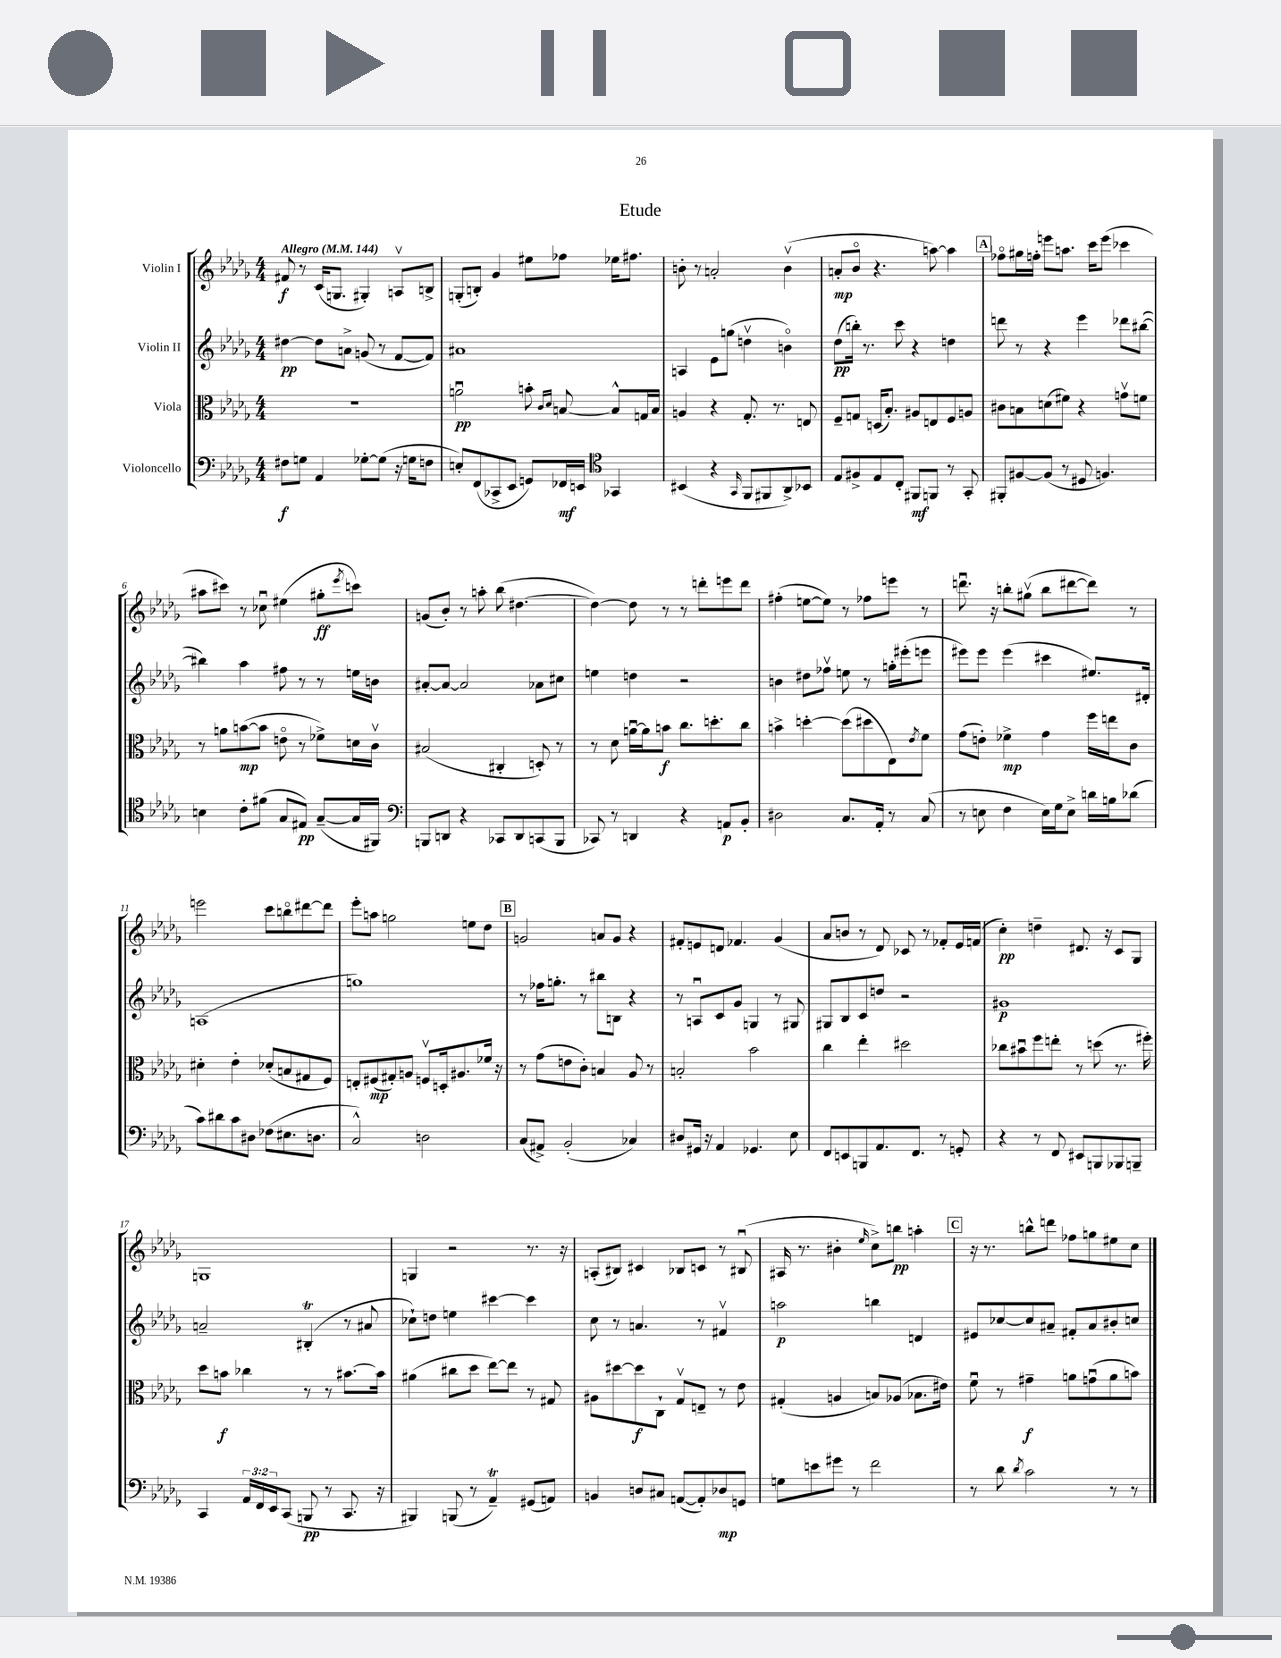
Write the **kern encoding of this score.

**kern	**dynam	**kern	**dynam	**kern	**dynam	**kern	**dynam
*part4	*part4	*part3	*part3	*part2	*part2	*part1	*part1
*staff4	*staff4	*staff3	*staff3	*staff2	*staff2	*staff1	*staff1
*I"Violoncello	*	*I"Viola	*	*I"Violin II	*	*I"Violin I	*
*clefF4	*	*clefC3	*	*clefG2	*	*clefG2	*
*k[b-e-a-d-g-]	*	*k[b-e-a-d-g-]	*	*k[b-e-a-d-g-]	*	*k[b-e-a-d-g-]	*
*M4/4	*	*M4/4	*	*M4/4	*	*M4/4	*
*MM144	*	*MM144	*	*MM144	*	*MM144	*
=1	=1	=1	=1	=1	=1	=1	=1
!	!	!	!	!	!	!LO:TX:a:B:t=Allegro	!
8F#X\L	f	1r	.	[4dd#X\	pp	8f#X/	f
8Gn\J	.	.	.	.	.	8r	.
4AA-/	.	.	.	8dd#\L]	.	(16c/KL	.
.	.	.	.	.	.	8.Gn/J	.
.	.	.	.	8an^\J	.	.	.
[8G-X'\L	.	.	.	(8gn/	.	4G#X'/)	.
(8G-\J]	.	.	.	8r	.	.	.
16r	.	.	.	[8f/L	.	8Anv/L	.
16Gn\KL	.	.	.	.	.	.	.
8Fn\J	.	.	.	8f/J])	.	8Bn^/J	.
=2	=2	=2	=2	=2	=2	=2	=2
8En'/L)	.	2anu\	pp	1a#X	.	(8Gn'/L	.
(8FF/	.	.	.	.	.	8Bn'/J)	.
8CC-X^/	.	.	.	.	.	4g-/	.
8EE-/J	.	.	.	.	.	.	.
8GGn/L)	.	8bn'\	.	.	.	8ee#X\L	.
.	.	16qqc/LL	.	.	.	.	.
.	.	16qqd-/JJ	.	.	.	.	.
16FF-X/L	mf	[8Bn/	.	.	.	8ff-X\J	.
16EEn/JJ	.	.	.	.	.	.	.
*clefC4	*	*	*	*	*	*	*
4GG-X/	.	8B^^/L]	.	.	.	16ee-X\KL	.
.	.	.	.	.	.	8.ff#X\J	.
.	.	16Gn/L	.	.	.	.	.
.	.	16B/JJ	.	.	.	.	.
=3	=3	=3	=3	=3	=3	=3	=3
(4BB#X/	.	4An/	.	4An/	.	8bn'\	.
.	.	.	.	.	.	8r	.
4r	.	4r	.	8e-\L	.	2an'/	.
.	.	.	.	(8ggn\J	.	.	.
16qqGG-/	.	.	.	.	.	.	.
8FF/L	.	8.G-'/	.	4ddnv\	.	.	.
8FF#X/	.	.	.	.	.	.	.
.	.	8.r	.	.	.	.	.
8AA-^/)	.	.	.	4bn\)	.	(4bv\	.
8BB-X/J	.	8En/	.	.	.	.	.
=4	=4	=4	=4	=4	=4	=4	=4
8E-/L	.	8F~/L	.	(8dd-\L	pp	8an'/L	mp
8F#X^/	.	8Gn/J	.	16bbn'\Jk)	.	8b-/J	.
.	.	.	.	8.r	.	.	.
8E-/	.	(16Dn/KL	.	.	.	4.r	.
.	.	8.B-'/J)	.	.	.	.	.
8C'/J	.	.	.	8ccc\	.	.	.
8FF#X/L	mf	8A#X/L	.	4r	.	.	.
8FFn/J	.	8En/	.	.	.	[8aan\)	.
8r	.	8F/	.	4ddn\	.	4aa\]	.
8GG-'/	.	8An/J	.	.	.	.	.
!!LO:REH:place=s1:t=A
=5	=5	=5	=5	=5	=5	=5	=5
8FF#X'/L	.	8c#X\L	.	8dddn\	.	8ff-X\L	.
[8F#X/	.	8Bn\	.	8r	.	16gg#X\L	.
.	.	.	.	.	.	16ffn'\JJ	.
(8F#/J]	.	(8dn\	.	4r	.	8eeen\L	.
8r	.	8f#X\J)	.	.	.	8.aan\J	.
8D#X/	.	4r	.	4eee-\	.	.	.
.	.	.	.	.	.	16ccc\KL	.
4.Fn/)	.	.	.	.	.	(8eee\J	.
.	.	8gnv\L	.	8ddd-X\L	.	4ccc-X\	.
.	.	8fn\J	.	([8bb#X\J	.	.	.
!!LO:LB:g=z
=6	=6	=6	=6	=6	=6	=6	=6
4Bn\	.	8r	.	4bb#X\])	.	8aa#X\L	.
.	.	8an\L	.	.	.	8ccc#X\J)	.
8c'\L	.	([8bn\	mp	4aa-\	.	8r	.
(8f#X\J	.	8b\J]	.	.	.	8cc-Xu\	.
8G-/L	.	8en\	.	8ff#X\	.	(4ee#X\	.
8E#X/J)	pp	8r	.	8r	.	.	.
([8G-~/L	.	8f-X^\L)	.	8r	.	8gg#X'\L	ff
.	.	.	.	.	.	8qeee-/	.
16G-/L]	.	16dn\L	.	16een\LL	.	8cccn\J)	.
16FF#X/JJ)	.	16cv\JJ	.	16bn\JJ	.	.	.
=7	=7	=7	=7	=7	=7	=7	=7
*clefF4	*	*	*	*	*	*	*
8BBBn/L	.	(2B#X/	.	[8a#X'/L	.	(8gn/L	.
8DDn/J	.	.	.	8a#/J_	.	8b-'/J)	.
4r	.	.	.	2a#/]	.	8r	.
.	.	.	.	.	.	8aan'\	.
8CC-X/L	.	4C#X'/	.	.	.	(8bb-\	.
8DD/	.	.	.	.	.	[4.dd#X\	.
(8CCn/	.	8Dn'/)	.	8a-X\L	.	.	.
8BBB/J	.	8r	.	8cc#X\J	.	.	.
=8	=8	=8	=8	=8	=8	=8	=8
8CC-X/)	.	8r	.	4een\	.	4dd#\_)	.
8r	.	8d-\	.	.	.	.	.
4DDn/	.	[16anu\LL	.	4ddn\	.	8dd#\]	.
.	.	16a\J]	.	.	.	.	.
.	.	8bn\J	f	.	.	8r	.
4r	.	8.cc\L	.	2r	.	8r	.
.	.	.	.	.	.	8dddn'\L	.
.	.	8.ddn'\	.	.	.	.	.
8AAn/L	p	.	.	.	.	8eeen\	.
8BB-'/J	.	8cc\J	.	.	.	8ddd\J	.
=9	=9	=9	=9	=9	=9	=9	=9
2D#X\	.	4bn^\	.	4bn\	.	(4ff#X'\	.
.	.	[4ddn'\	.	8dd#X\L	.	[8een\L	.
.	.	.	.	8ff-Xv\J	.	8ee\J])	.
8.C/L	.	(8dd\L]	.	8een\	.	8r	.
.	.	8dd#X\	.	8r	.	8ff-X\L	.
16AA-'/Jk	.	.	.	.	.	.	.
8r	.	8E-\)	.	16ggn'\LL	.	8eeen\J	.
.	.	.	.	(16eee#X'\J	.	.	.
.	.	8qe-/	.	.	.	.	.
(8C/	.	8f\J	.	8eeen\J	.	8r	.
=10	=10	=10	=10	=10	=10	=10	=10
8r	.	(8g-\L	.	8eee#X\L)	.	8.dddnu\	.
8En\	.	8en'\J)	.	8eee#\J	.	.	.
.	.	.	.	.	.	16r	.
4F\	.	4f-X^\	mp	(4eee#\	.	8bbn'\L	.
.	.	.	.	.	.	(8gg#Xv\J	.
16E\LL)	.	4g-\	.	4ccc#X\	.	8bb\L	.
16G-\J	.	.	.	.	.	.	.
8E^\J	.	.	.	.	.	[8ddd#X\	.
16dn\LL	.	16ff\LL	.	8.ee#X/L)	.	8ddd#\J])	.
16Bn\J	.	16een\J	.	.	.	.	.
(8d-X\J	.	8c\J	.	.	.	8r	.
.	.	.	.	16d#X'/Jk	.	.	.
!!LO:LB:g=z
=11	=11	=11	=11	=11	=11	=11	=11
8c\L)	.	4d#X'\	.	(1An	.	2eeen\	.
8d#X\	.	.	.	.	.	.	.
8c\	.	4e-'\	.	.	.	.	.
8D#X\J	.	.	.	.	.	.	.
(8F-X\L	.	(8d-X'/L	.	.	.	8ccc\L	.
8.E#X\	.	8Bn/	.	.	.	8bbn\	.
.	.	8G#X/	.	.	.	[8ddd#X\	.
8.Dn\J	.	.	.	.	.	.	.
.	.	8F/J)	.	.	.	8ddd#\J]	.
=12	=12	=12	=12	=12	=12	=12	=12
2C^^/)	.	8En'/L	.	1ggn)	.	8eee-'\L	.
.	.	(8F#X/	mp	.	.	8aan\J	.
.	.	8G#X'/)	.	.	.	2ggn\	.
.	.	8An/J	.	.	.	.	.
2Dn\	.	8Fnv/L	.	.	.	.	.
.	.	16Dn'/k	.	.	.	.	.
.	.	8.A#X/	.	.	.	.	.
.	.	.	.	.	.	8een\L	.
.	.	16f-X/Jk	.	.	.	8dd-\J	.
.	.	16r	.	.	.	.	.
!!LO:REH:place=s1:t=B
=13	=13	=13	=13	=13	=13	=13	=13
(8C/L	.	8r	.	8r	.	2gn/	.
8AA#X^/J)	.	(8g-\L	.	16ff-X\KL	.	.	.
.	.	.	.	8.ggn'\J	.	.	.
(2BB-'/	.	8en\	.	.	.	.	.
.	.	8c'\J)	.	8r	.	.	.
.	.	4Bn/	.	8bb#X\L	.	8an/L	.
.	.	.	.	8Bn\J	.	8g/J	.
4C-X/)	.	8A-/	.	4r	.	4r	.
.	.	8r	.	.	.	.	.
=14	=14	=14	=14	=14	=14	=14	=14
8D#X/L	.	2Bn'/	.	8r	.	8f#X'/L	.
16GG#X/Jk	.	.	.	8Anu/L	.	8en/	.
16r	.	.	.	.	.	.	.
4AA-/	.	.	.	8c/	.	8dn/J	.
.	.	.	.	8g-/J	.	4.f-X/	.
4.GG-X/	.	2b-\	.	4Gn/	.	.	.
.	.	.	.	8r	.	(4g-/	.
8E-\	.	.	.	8G#X/	.	.	.
=15	=15	=15	=15	=15	=15	=15	=15
8FF/L	.	4cc\	.	8G#X/L	.	8a-/L	.
8EEn/	.	.	.	8B-/	.	8bn/J	.
8BBBn/	.	4ee-'\	.	8c/	.	8r	.
8.AA-/	.	.	.	8ddn/J	.	8d-/)	.
.	.	2dd#X\	.	2r	.	8c-X/	.
8.FF/J	.	.	.	.	.	.	.
.	.	.	.	.	.	8r	.
8r	.	.	.	.	.	8f-X'/L	.
8GGn'/	.	.	.	.	.	16e-/L	.
.	.	.	.	.	.	(16fn/JJ	.
=16	=16	=16	=16	=16	=16	=16	=16
4r	.	8cc-X\L	.	1g#X	p	4cc'\)	pp
.	.	8b#Xu\	.	.	.	.	.
8r	.	8ff\	.	.	.	4ddn~\	.
8FF/	.	8een'\J	.	.	.	.	.
8EE#X/L	.	8r	.	.	.	8.d#X/	.
8BBBn/	.	(8ddn\	.	.	.	.	.
.	.	.	.	.	.	16r	.
8BBB-X/	.	8.r	.	.	.	8c/L	.
8BBBn~/J	.	.	.	.	.	8G-/J	.
.	.	16ff#X'\)	.	.	.	.	.
!!LO:LB:g=z
=17	=17	=17	=17	=17	=17	=17	=17
4CC/	.	8dd-\L	.	2an~/	.	1Gn	.
.	.	8bn\J	f	.	.	.	.
24AA-/LL	.	4cc-X\	.	.	.	.	.
24FF/	.	.	.	.	.	.	.
24EE-/J	.	.	.	.	.	.	.
(8CC/J	.	.	.	.	.	.	.
8BBBn/	pp	8r	.	(4B#Xt'/	.	.	.
8r	.	8r	.	.	.	.	.
8.CC/	.	[8.b#X\L	.	8r	.	.	.
.	.	.	.	8a#X/	.	.	.
16r	.	16b#\Jk]	.	.	.	.	.
=18	=18	=18	=18	=18	=18	=18	=18
4BBB#X/)	.	(4a#X\	.	8cc-X`\L)	.	4Gn/	.
.	.	.	.	8ddn\J	.	.	.
(8BBBn/	.	8cc#X\L	.	4een\	.	2r	.
8r	.	8dd-\J	.	.	.	.	.
4AA-T~/)	.	[8ee-\L)	.	[4ccc#X\	.	.	.
.	.	8ee-\J]	.	.	.	.	.
(8GG#X/L	.	8r	.	4ccc#\]	.	8.r	.
8AAn/J)	.	8G#X/	.	.	.	.	.
.	.	.	.	.	.	16r	.
=19	=19	=19	=19	=19	=19	=19	=19
4BBn/	.	8A#X\L	.	8cc\	.	(8An'/L	.
.	.	[8dd#X\	.	8r	.	8B#X/J)	.
8Dn/L	.	8dd#\]	f	4.an/	.	4c#X/	.
8C#X/J	.	8C`\J	.	.	.	.	.
([8AAn/L	.	8G-v/L	.	.	.	8B-X/L	.
8AA'/])	.	8En~/J	.	8r	.	8cn/J	.
8D-X/	mp	8r	.	4f#Xv/	.	8r	.
8GGn/J	.	8e-\	.	.	.	(8B#Xu/	.
=20	=20	=20	=20	=20	=20	=20	=20
8Gn\L	.	(4G#X'/	.	2aan\	p	16A#X/	.
.	.	.	.	.	.	8.r	.
8en\	.	.	.	.	.	.	.
8g#X\J	.	4An/	.	.	.	4b#X'\	.
8r	.	.	.	.	.	.	.
.	.	.	.	.	.	16qqee-/	.
2f\	.	8Bn/L)	.	4bbn\	.	8cc^\L)	.
.	.	(8A-X/J	.	.	.	8bbn\J	pp
.	.	8.B-X\L	.	4dn/	.	4aan'\	.
.	.	16e#X\Jk)	.	.	.	.	.
!!LO:REH:place=s1:t=C
=21	=21	=21	=21	=21	=21	=21	=21
8r	.	8fu\	.	8e#X/L	.	16r	.
.	.	.	.	.	.	8.r	.
8d-\	.	8r	.	[8cc-X/	.	.	.
8qd-/	.	.	.	.	.	.	.
2c\	.	4g#X~\	f	8cc-/]	.	8bbn^^\L	.
.	.	.	.	8a#X~/J	.	8dddn\J	.
.	.	8an\L	.	8f#X'/L	.	8ff-X\L	.
.	.	(8gnu\	.	8a#/	.	8ggn\	.
8r	.	8a\	.	8b#X'/	.	8ee#X\	.
8r	.	8bn\J)	.	8ccn/J	.	8cc\J	.
==	==	==	==	==	==	==	==
*-	*-	*-	*-	*-	*-	*-	*-
